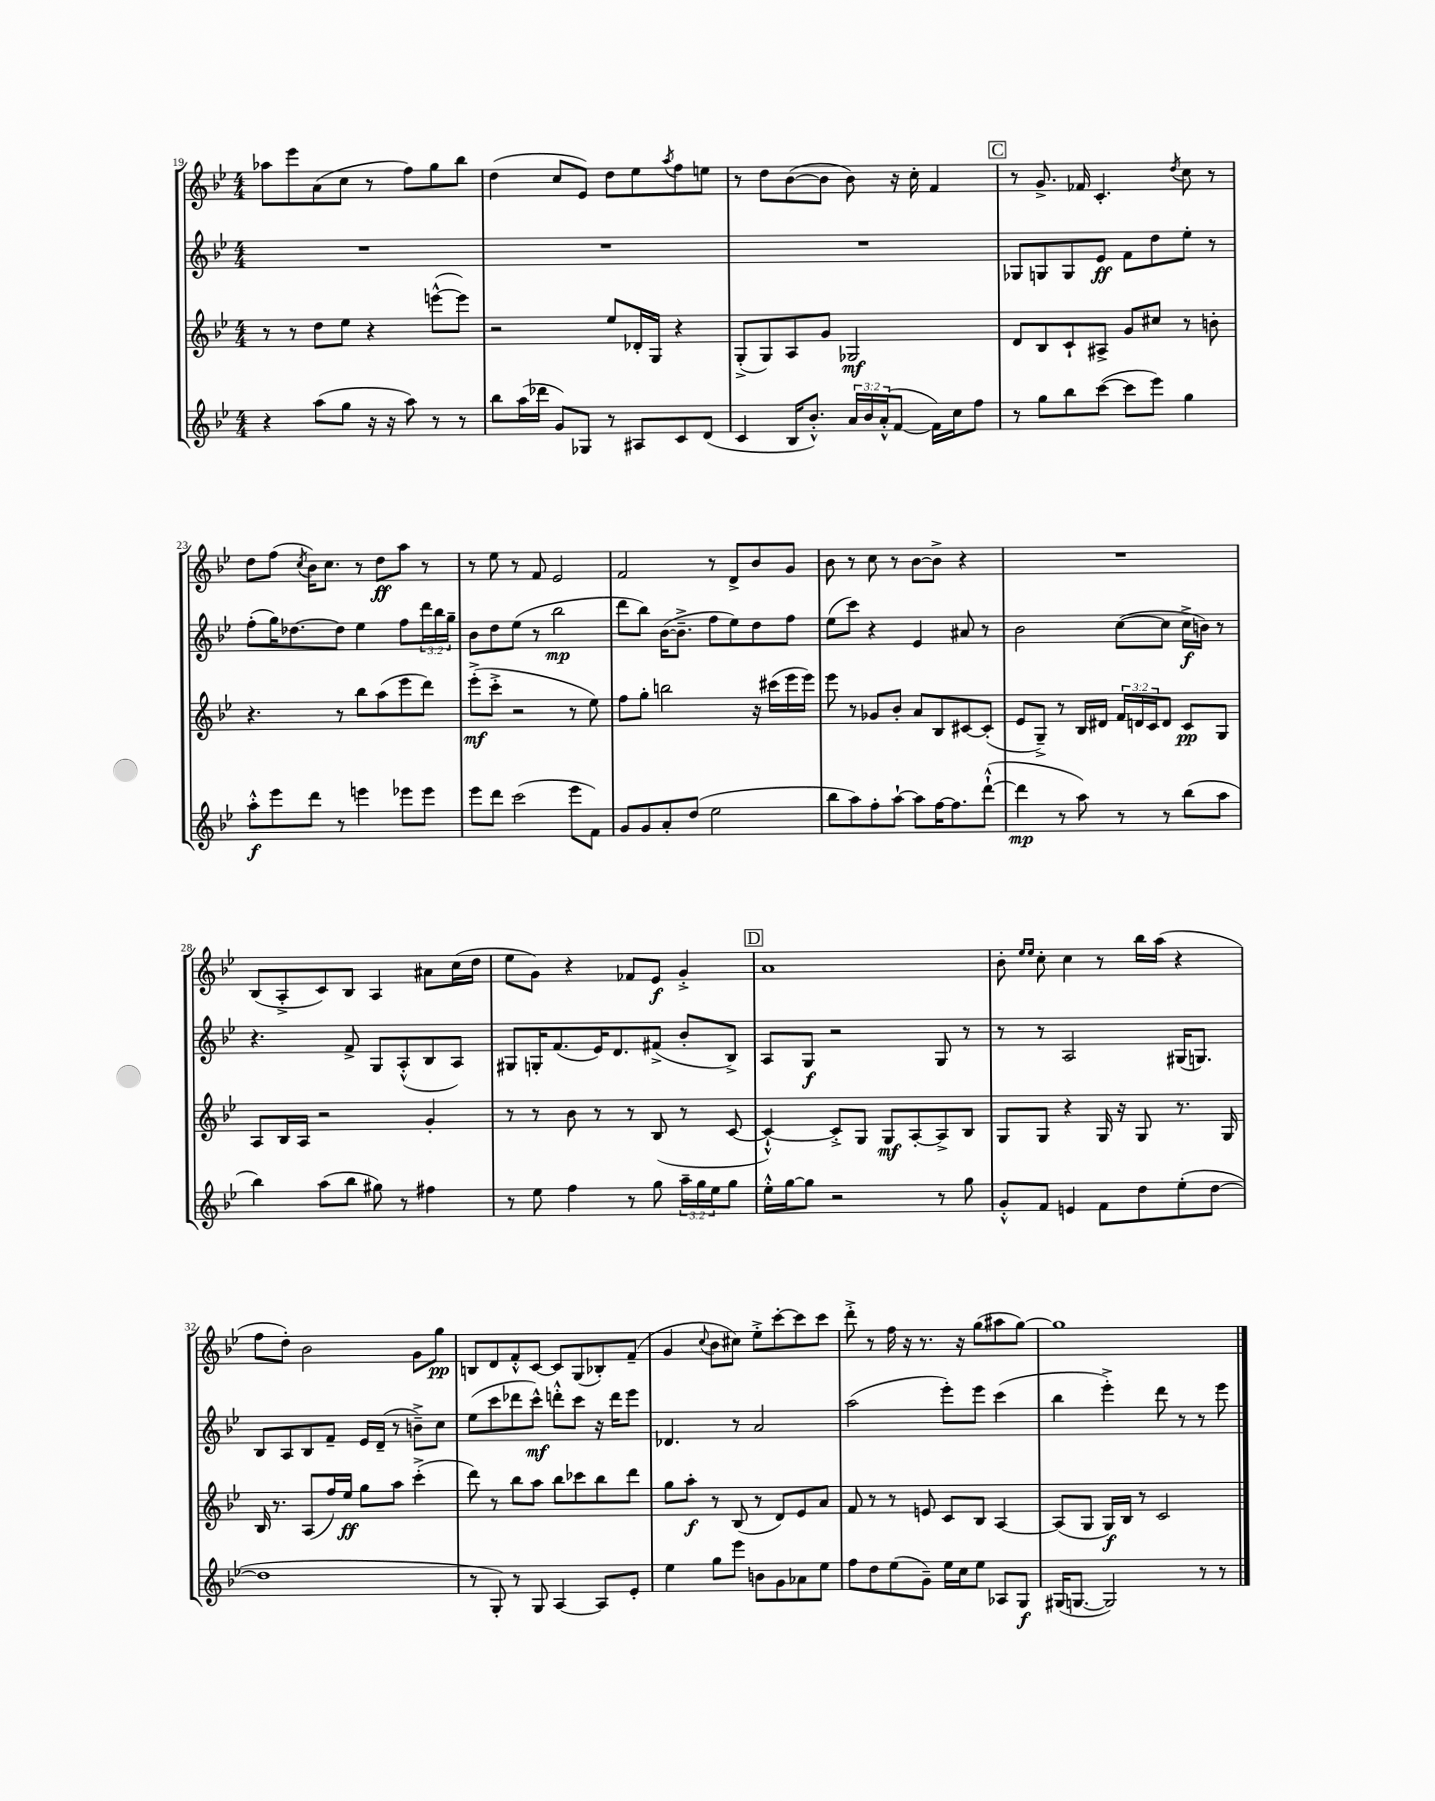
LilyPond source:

<<
\new StaffGroup <<
\new Staff = "s0" {
    \clef treble \key bes \major \numericTimeSignature \time 4/4
    aes''8 ees'''8 a'8( c''8 r8 f''8) g''8 bes''8 |
    d''4( c''8 ees'8) d''8 ees''8 \acciaccatura { a''8 } f''8 e''8 |
    r8 d''8 bes'8~( bes'8 bes'8) r16 c''16-. f'4 |
    \mark \markup { \box "C" } r8 g'8.-> fes'16 c'4.-. \acciaccatura { d''8 } c''8 r8 |
    d''8 f''8( \acciaccatura { c''8 } bes'16) c''8. r8 d''8\ff a''8 r8 |
    r8 ees''8 r8 f'8 ees'2 |
    f'2 r8 d'8-> bes'8 g'8 |
    bes'8 r8 c''8 r8 bes'8~ bes'8-> r4 |
    R1 |
    bes8( a8-.-> c'8) bes8 a4 ais'8 c''16( d''16 |
    ees''8 g'8) r4 fes'8 ees'8\f g'4-.-> |
    \mark \markup { \box "D" } a'1 |
    bes'8-. \grace { ees''16 ees''16 } c''8-. c''4 r8 bes''16 a''16( r4 |
    f''8 d''8-.) bes'2 g'8 g''8\pp |
    b8 d'8 f'8-.-^ c'8~ c'8 g8( bes8-.) f'8--( |
    g'4 \appoggiatura { c''8 } bes'8 cis''8) ees''8-.-> c'''8~-. c'''8 c'''8 |
    d'''8-.-> r8 f''16 r16 r8. r16 g''8( ais''8 g''8~) |
    g''1 \bar "|." |
}
\new Staff = "s1" {
    \clef treble \key bes \major \numericTimeSignature \time 4/4 \override Staff.TupletNumber.text = #tuplet-number::calc-fraction-text
    R1 |
    R1 |
    R1 |
    \mark \markup { \box "C" } ges8 g8 g8 ees'8\ff f'8 d''8 ees''8-. r8 |
    f''8-.( g''16) des''8.~ des''8 ees''4 f''8 \tuplet 3/2 { d'''16 bes''16 g''16-- } |
    bes'8 d''8 ees''8( r8 bes''2\mp |
    d'''8 bes''8) bes'16~( bes'8.---> f''8 ees''8) d''8 f''8 |
    ees''8( c'''8) r4 ees'4 ais'8 r8 |
    bes'2 c''8~( c''8 c''16->\f b'16) r8 |
    r4. f'8-> g8 a8-.-^( bes8 a8) |
    gis8 g16-. f'8.( ees'16) d'8. fis'8->( bes'8-. bes8->) |
    \mark \markup { \box "D" } a8 g8\f r2 g8 r8 |
    r8 r8 a2 gis16( g8.) |
    bes8 a8 bes8 f'8-- ees'16 d'16--( r8 b'8--->) c''8 |
    ees''8( c'''8 des'''8 c'''8-^\mf) d'''8-.-^ c'''8 r16 d'''16 ees'''8 |
    des'4. r8 a'2 |
    a''2( ees'''8-.) ees'''8 c'''4( |
    bes''4 ees'''4-.->) d'''8 r8 r8 ees'''8 \bar "|." |
}
\new Staff = "s2" {
    \clef treble \key bes \major \numericTimeSignature \time 4/4 \override Staff.TupletNumber.text = #tuplet-number::calc-fraction-text
    r8 r8 d''8 ees''8 r4 e'''8~-^( e'''8) |
    r2 ees''8 des'16-. g16 r4 |
    g8-.->( g8) a8 g'8 ges2\mf |
    \mark \markup { \box "C" } d'8 bes8 c'8-! ais8-> g'8 cis''8 r8 b'8-. |
    r4. r8 bes''8 a''8( ees'''8 d'''8) |
    ees'''8-.->\mf( c'''8-.-> r2 r8 ees''8) |
    f''8 g''8-. b''2 r16 cis'''16( ees'''16 ees'''16) |
    ees'''8 r8 ges'8 bes'8-. a'8 bes8 cis'8~ cis'8-.( |
    ees'8 g8--->) r8 bes16 dis'16 \tuplet 3/2 { f'16 d'16 c'16 } d'8 c'8\pp g8 |
    a8 bes16 a16 r2 g'4-. |
    r8 r8 bes'8 r8 r8 bes8( r8 c'8~ |
    \mark \markup { \box "D" } c'4~-!-^) c'8-.-> g8 g8\mf a8~-. a8-> bes8 |
    g8 g8 r4 g16 r16 g8 r8. g16 |
    bes16 r8. a8( f''16) ees''16\ff g''8 a''8 c'''4-.->( |
    d'''8) r8 bes''8 a''8 bes''8 ces'''8 bes''8 d'''8 |
    g''8 a''8-.\f r8 bes8( r8 d'8) ees'8 a'8 |
    f'8 r8 r8 e'8 c'8 bes8 a4~ |
    a8( g8 g16\f) bes16 r8 c'2 \bar "|." |
}
\new Staff = "s3" {
    \clef treble \key bes \major \numericTimeSignature \time 4/4 \override Staff.TupletNumber.text = #tuplet-number::calc-fraction-text
    r4 a''8( g''8 r16 r16 a''8) r8 r8 |
    bes''8 a''16( des'''16 g'8) ges8 r8 ais8 c'8 d'8( |
    c'4 bes16 bes'8.-.-^) \tuplet 3/2 { a'16 bes'16 a'16-.-^( } f'8~ f'16) c''16 f''8 |
    \mark \markup { \box "C" } r8 g''8 bes''8 c'''8~( c'''8 ees'''8) g''4 |
    a''8-.-^\f ees'''8 d'''8 r8 e'''4 ees'''8 ees'''8 |
    ees'''8 d'''8 c'''2( ees'''8 f'8) |
    g'8 g'8 a'8-. d''8( ees''2 |
    bes''8 a''8) f''8-. a''8~-! a''8 f''16~ f''8. d'''8~-!-^( |
    d'''4\mp r8 a''8) r8 r8 bes''8( a''8 |
    bes''4) a''8( bes''8 gis''8) r8 fis''4 |
    r8 ees''8 f''4 r8 g''8 \tuplet 3/2 { a''16-- g''16 ees''16 } g''8 |
    \mark \markup { \box "D" } ees''16-.-^ g''16~ g''8 r2 r8 g''8 |
    g'8-.-^ f'8 e'4 f'8 d''8 ees''8-.( d''8~ |
    d''1 |
    r8 g8-.) r8 g8 a4~ a8 ees'8-. |
    ees''4 g''8 ees'''8 b'8 g'8 aes'8 ees''8 |
    f''8 d''8 ees''8( g'8--) ees''16 c''16 ees''8 aes8 g8\f |
    gis16( g8.~ g2) r8 r8 \bar "|." |
}
>>
>>
\layout { \context { \Score currentBarNumber = #19 } }
